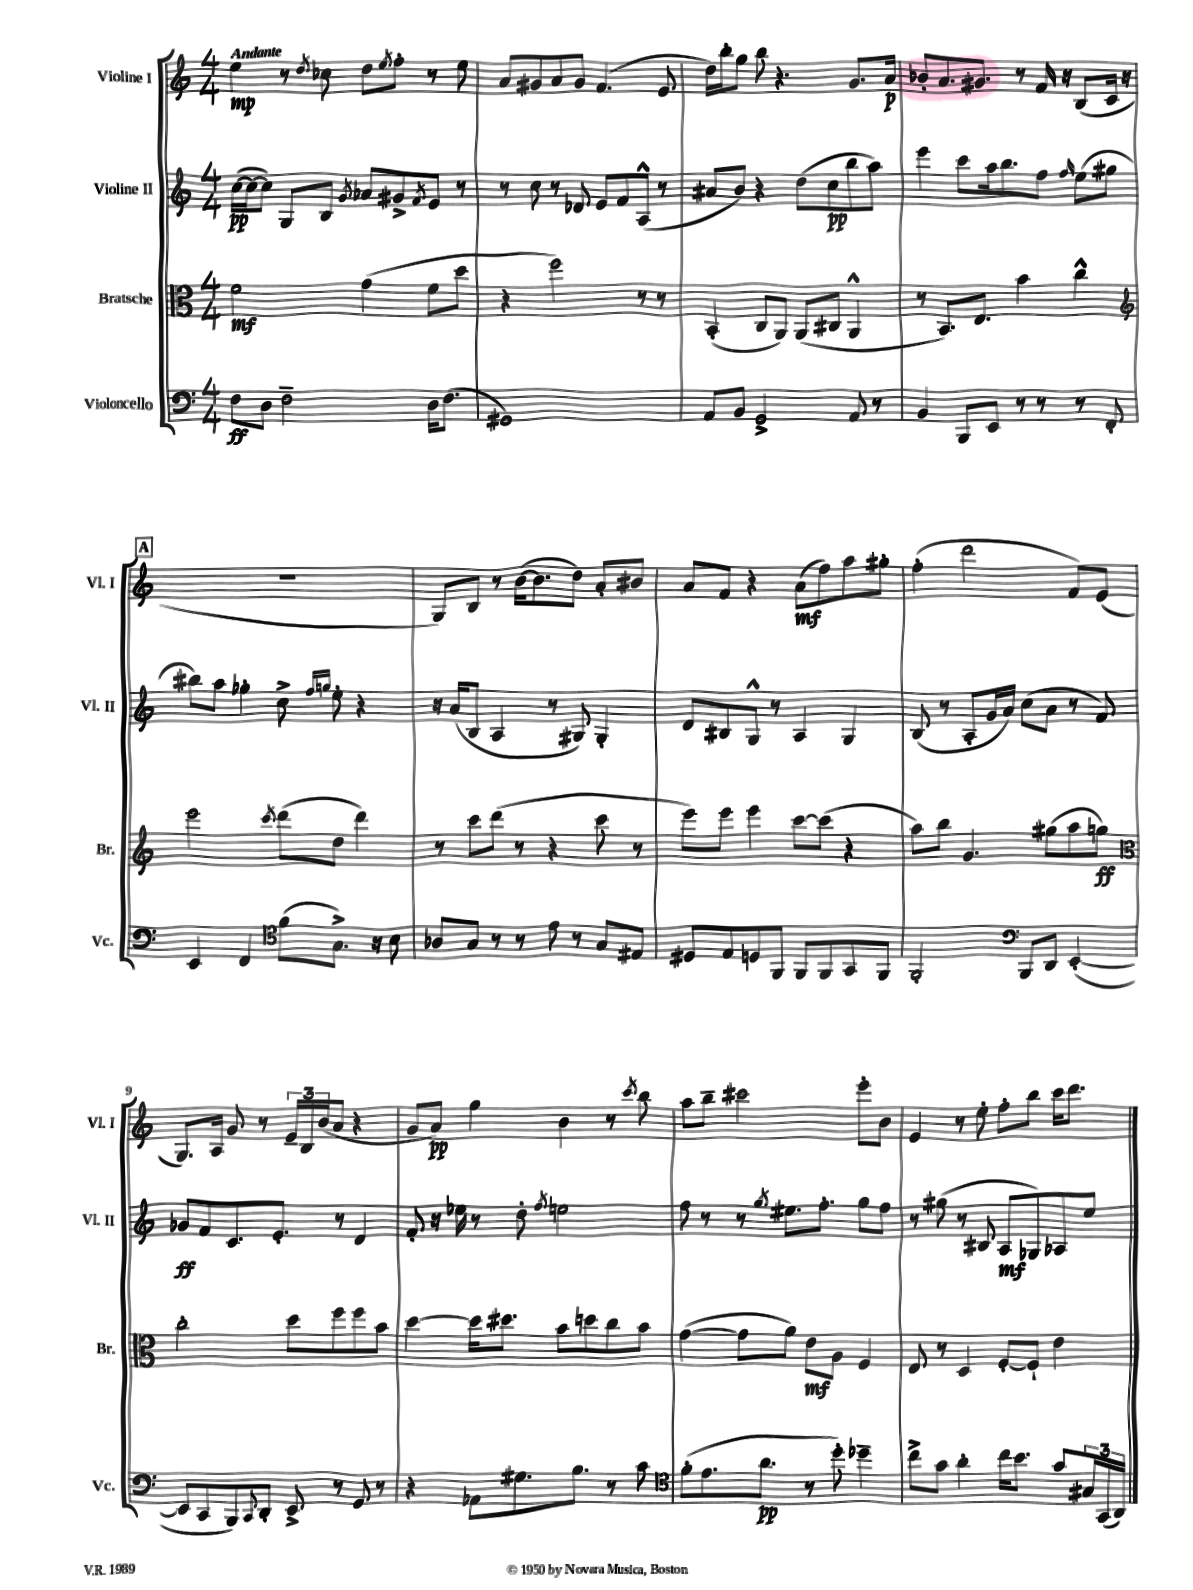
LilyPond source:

<<
\new StaffGroup <<
\new Staff = "s0" \with { instrumentName = "Violine I" shortInstrumentName = "Vl. I" } {
    \clef treble \key c \major \numericTimeSignature \time 4/4 \tempo "Andante"
    e''4\mp r8 \acciaccatura { d''8 } ces''8 d''8 \acciaccatura { e''8 } f''8-. r8 e''8 |
    a'8 gis'8 a'8 gis'8 f'4.( e'8 |
    d''16) b''16-. g''8 b''8 r4. g'8. a'16\p |
    bes'8-. a'8. gis'8. r8 f'16 r16 b8( c'16 r16 |
    \mark \markup { \box "A" } R1 |
    g8) b8 r8 b'16~( b'8. d''8) a'8-. bis'8 |
    a'8 f'8 r4 a'8\mf( f''8) a''8 gis''8-. |
    f''4-.( d'''2 f'8) e'8( |
    g8.) a16 g'8 r8 \tuplet 3/2 { e'16-- b16 b'16( } a'8 r4 |
    g'8 a'8\pp) g''4 b'4 r8 \acciaccatura { c'''8 } b''8 |
    a''8 b''8-- cis'''2 e'''8-. b'8 |
    e'4 r8 e''8-. f''8-. b''8 c'''16 d'''8. \bar "|." |
}
\new Staff = "s1" \with { instrumentName = "Violine II" shortInstrumentName = "Vl. II" } {
    \clef treble \key c \major \numericTimeSignature \time 4/4
    c''16~\pp( c''16~ c''8) g8 b8 \acciaccatura { g'8 } aes'8 gis'8-> \acciaccatura { f'8 } e'8 r8 |
    r8 c''8 r8 des'8 e'8 f'8 a8-^( r8 |
    ais'8 b'8) r4 d''8( c''8\pp b''8 a''8) |
    e'''4 c'''8 a''16 b''8. f''8 \grace { f''16 } e''8( gis''8 |
    \mark \markup { \box "A" } bis''8) a''8 ges''4-. c''8-> \grace { f''16 g''16 } e''8-. r4 |
    r16 a'16( b8 a4 r8 gis8) gis4-. |
    d'8 bis8 g8-^ r8 a4 g4 |
    b8( r8 a8-. g'16 a'16) c''8( a'8 r8 f'8) |
    ges'8\ff f'8 c'8. e'8.-. r8 d'4 |
    f'8-. r16 ees''16 r8 d''8-. \acciaccatura { f''8 } e''2 |
    f''8 r8 r8 \acciaccatura { g''8 } eis''8. f''8.-. g''8 f''8 |
    r8 gis''8( r8 bis8 a8\mf ges8) aes8 e''8 \bar "|." |
}
\new Staff = "s2" \with { instrumentName = "Bratsche" shortInstrumentName = "Br." } {
    \clef alto \key c \major \numericTimeSignature \time 4/4
    f'2\mf g'4( f'8 d''8 |
    r4 f''2) r8 r8 |
    b,4-.( c8 a,8) a,8( cis8 a,4-^ |
    r8 b,8.) e8. b'4 c''4-^ |
    \mark \markup { \box "A" } \clef treble e'''2 \acciaccatura { c'''8 } d'''8( d''8 d'''4) |
    r8 c'''8 d'''8( r8 r4 c'''8 r8 |
    e'''8) e'''8 e'''4 c'''8~ c'''8( r4 |
    a''8) b''8 g'4. gis''8( a''8 g''8\ff) |
    \clef alto c''2-. d''8 f''8 f''8 b'8 |
    d''4~ d''16 dis''8. b'8 d''8 c''8 b'8 |
    g'4~( g'8 a'8) e'8\mf a8 f4 |
    e8 r8 d4 f8~-. f8-! e'4 \bar "|." |
}
\new Staff = "s3" \with { instrumentName = "Violoncello" shortInstrumentName = "Vc." } {
    \clef bass \key c \major \numericTimeSignature \time 4/4
    f8\ff d8 f2-- d16 f8.( |
    gis,1) |
    a,8 b,8 g,2-> a,8 r8 |
    b,4 b,,8 e,8 r8 r8 r8 f,8-. |
    \mark \markup { \box "A" } e,4 f,4 \clef tenor f'8( g8.->) r16 b8 |
    aes8 g8 r8 r8 e'8 r8 g8 eis8 |
    dis8 e8 d8 f,8 f,8 f,8 g,8 f,8 |
    f,2-. \clef bass b,,8 d,8 e,4~-.( |
    e,8 c,8 b,,8) \appoggiatura { c,8 } d,8-. e,8-> r8 g,8 r8 |
    r4 aes,8 gis8. b8. r8 c'8 |
    \clef tenor f'8-.( e'8. a'8.\pp r8 d''8-.) des''4-- |
    c''8-> g'8 a'4-. c''16 b'8. g'8 \tuplet 3/2 { gis16 g,16( a,16) } \bar "|." |
}
>>
>>
